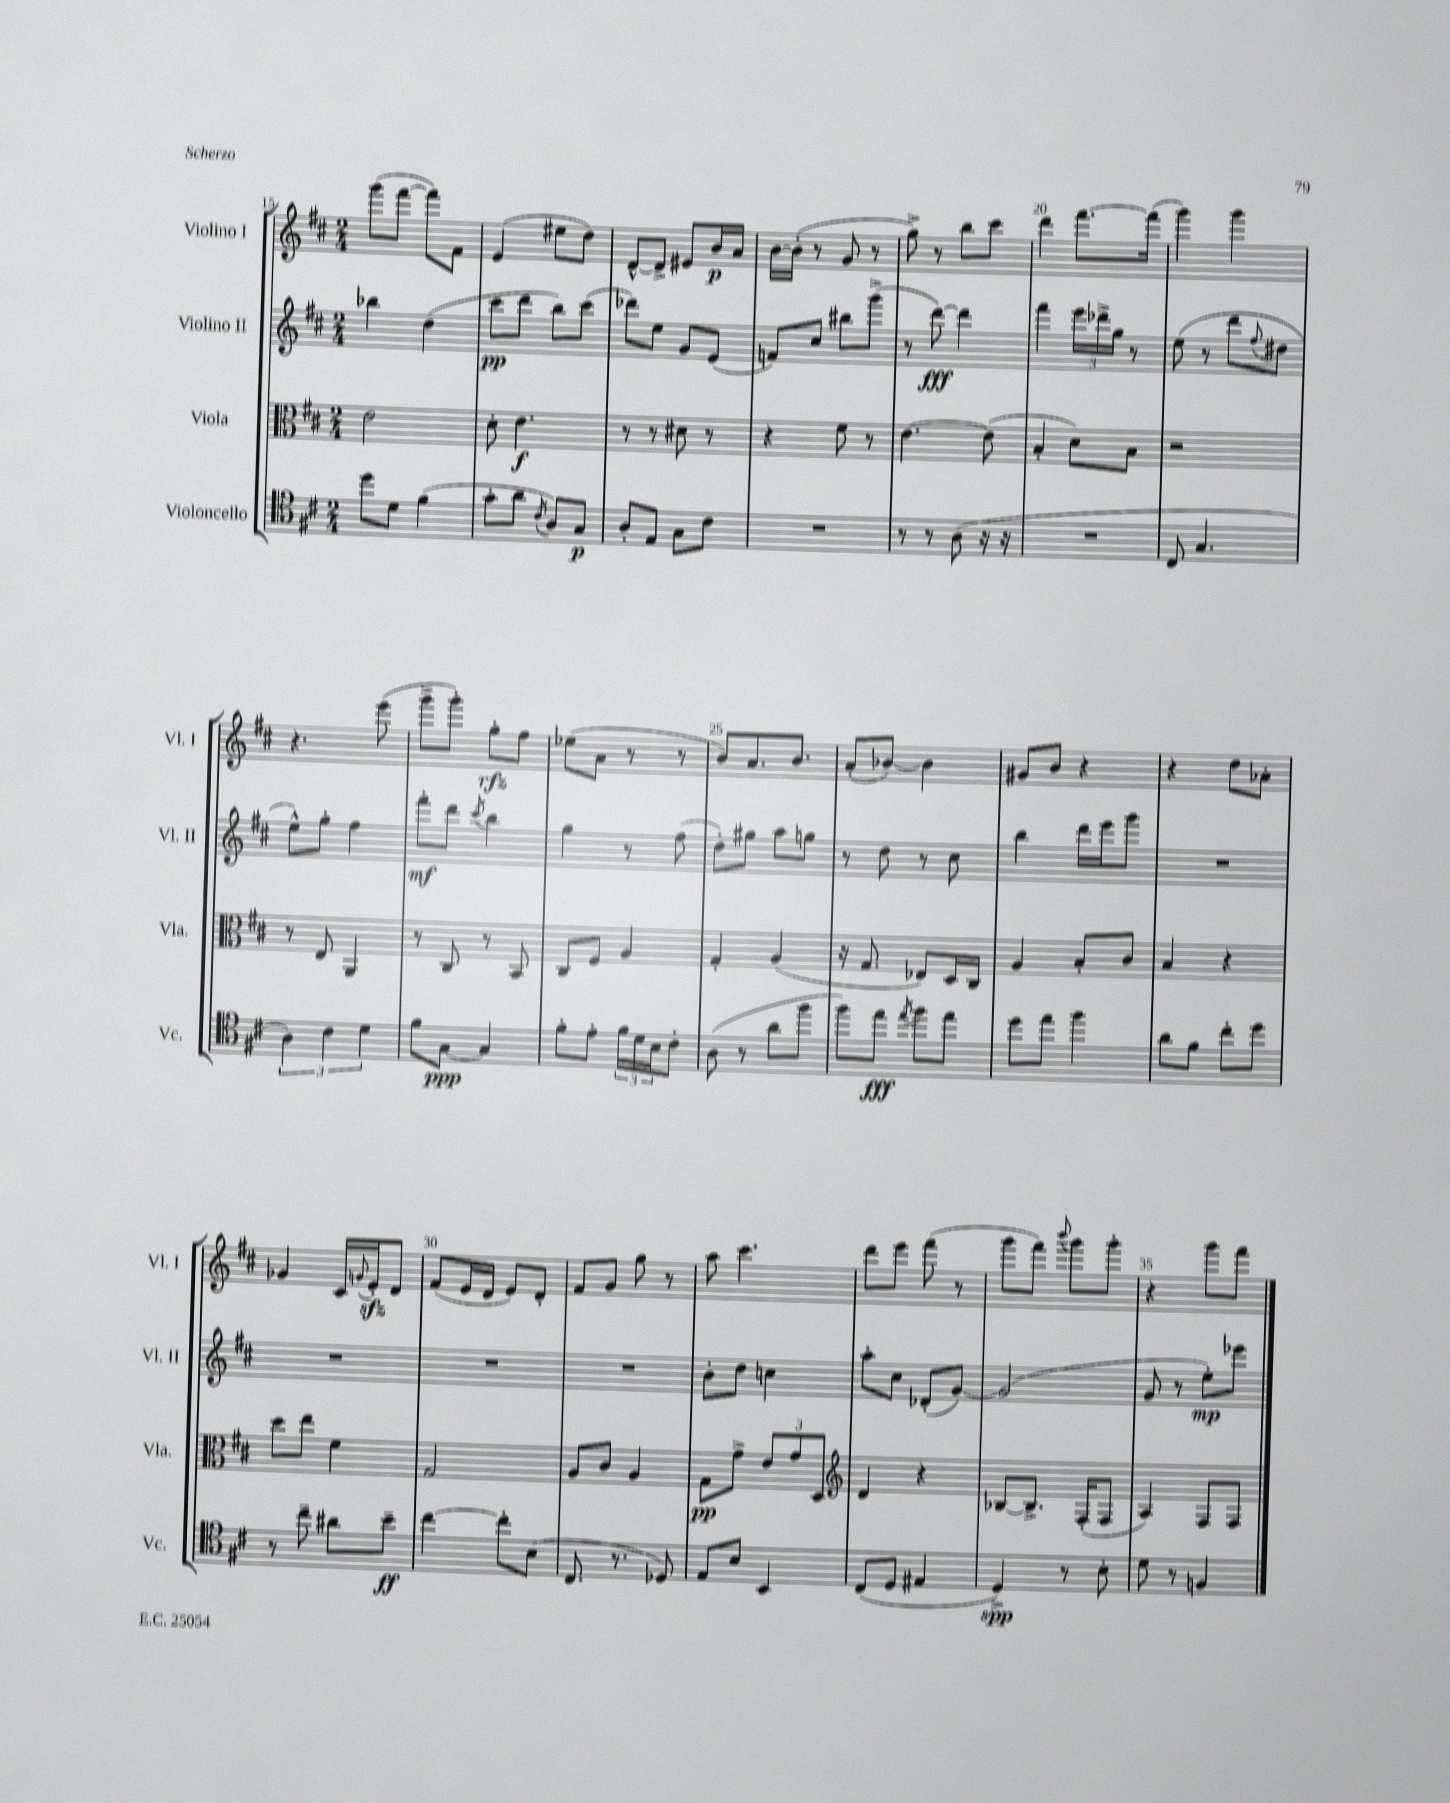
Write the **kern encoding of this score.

**kern	**dynam	**kern	**dynam	**kern	**dynam	**kern	**dynam
*part4	*part4	*part3	*part3	*part2	*part2	*part1	*part1
*staff4	*staff4	*staff3	*staff3	*staff2	*staff2	*staff1	*staff1
*I"Violoncello	*	*I"Viola	*	*I"Violino II	*	*I"Violino I	*
*I'Vc.	*	*I'Vla.	*	*I'Vl. II	*	*I'Vl. I	*
*clefC4	*	*clefC3	*	*clefG2	*	*clefG2	*
*k[f#c#]	*	*k[f#c#]	*	*k[f#c#]	*	*k[f#c#]	*
*M2/4	*	*M2/4	*	*M2/4	*	*M2/4	*
=15	=15	=15	=15	=15	=15	=15	=15
8dd\L	.	2e\	.	4bb-X\	.	(8ggg\L	.
8d\J	.	.	.	.	.	[8fff#\J	.
(4f#\	.	.	.	(4dd\	.	8fff#\L])	.
.	.	.	.	.	.	8f#\J	.
=16	=16	=16	=16	=16	=16	=16	=16
8g'\L	.	8d'\	.	8ccc#\L	pp	(4e/	.
8a\J	.	4.e\	f	8ddd\J	.	.	.
8qc#/	.	.	.	.	.	.	.
8A/L)	.	.	.	8bb\L)	.	8ee#X\L	.
8G/J	p	.	.	(8ccc#\J	.	8dd\J)	.
=17	=17	=17	=17	=17	=17	=17	=17
8A'/L	.	8r	.	8ddd-X\L)	.	[8d^^/L	.
8E/J	.	8r	.	8ee\J	.	8d^/J]	.
8G\L	.	8d#X\	.	8g/L	.	8e#X/L	.
8c#\J	.	8r	.	(8e/J	.	16b/L	p
.	.	.	.	.	.	16a/JJ	.
=18	=18	=18	=18	=18	=18	=18	=18
2r	.	4r	.	8fn/L)	.	[16b\LL	.
.	.	.	.	.	.	(16b'\JJ]	.
.	.	.	.	8cc#/J	.	8r	.
.	.	8f#\	.	8bb#X\L	.	8g/	.
.	.	8r	.	(8ggg^\J	.	8r	.
=19	=19	=19	=19	=19	=19	=19	=19
8r	.	[4.e\	.	8r	.	8gg^\)	.
8r	.	.	.	[8ddd\)	fff	8r	.
(8A\	.	.	.	4ddd\]	.	8bb\L	.
16r	.	(8e\]	.	.	.	8ccc#\J	.
16r	.	.	.	.	.	.	.
=20	=20	=20	=20	=20	=20	=20	=20
2r	.	4B'/	.	4fff#\	.	4ddd\	.
.	.	8d\L)	.	24eee\LL	.	[8.fff#\L	.
.	.	.	.	24ddd-X^\	.	.	.
.	.	.	.	24gg\JJ	.	.	.
.	.	8B\J	.	8r	.	.	.
.	.	.	.	.	.	(16fff#\Jk]	.
=21	=21	=21	=21	=21	=21	=21	=21
8C#/	.	2r	.	(8ee\	.	4ggg\)	.
4.G/	.	.	.	8r	.	.	.
.	.	.	.	8ddd\L	.	4ggg\	.
.	.	.	.	8qqff#/	.	.	.
.	.	.	.	8dd#X\J	.	.	.
!!LO:LB:g=z
=22	=22	=22	=22	=22	=22	=22	=22
6A\)	.	8r	.	8ee^^\L)	.	4.r	.
.	.	8E/	.	8gg'\J	.	.	.
6c#\	.	.	.	.	.	.	.
.	.	4AA/	.	4ff#\	.	.	.
6d\	.	.	.	.	.	.	.
.	.	.	.	.	.	(8eee\	.
=23	=23	=23	=23	=23	=23	=23	=23
8f#\L	.	8r	.	8fff#'\L	mf	8ggg^\L	.
[8G\J	ppp	8C#/	.	8ddd\J	.	8ggg'\J)	.
.	.	.	.	8qccc#/	.	.	.
4G/]	.	8r	.	4bb\	.	8gg'\L	rfz
.	.	8BB/	.	.	.	8ff#\J	.
=24	=24	=24	=24	=24	=24	=24	=24
8f#'\L	.	8C#/L	.	4gg\	.	(8ee-X\L	.
8e'\J	.	8F#/J	.	.	.	8a\J	.
24f#\LL	.	4A/	.	8r	.	8r	.
24d\	.	.	.	.	.	.	.
24B\J	.	.	.	.	.	.	.
8c#'\J	.	.	.	(8ff#\	.	8r	.
=25	=25	=25	=25	=25	=25	=25	=25
(8A\	.	4G'/	.	8dd'\L)	.	8b/L)	.
8r	.	.	.	8gg#X\J	.	8.a/	.
8a\L	.	(4A/	.	8aa\L	.	.	.
.	.	.	.	.	.	8.b/J	.
8ff#\J	.	.	.	8ggn\J	.	.	.
=26	=26	=26	=26	=26	=26	=26	=26
8ff#\L)	.	16r	.	8r	.	(8a'/L	.
.	.	8.G/	.	.	.	.	.
8ee\J	fff	.	.	8dd\	.	[8b-X/J)	.
8qee/	.	.	.	.	.	.	.
8ff#\L	.	8E-X/L)	.	8r	.	4b-\]	.
8ee\J	.	16D/L	.	8cc#\	.	.	.
.	.	16C#/JJ	.	.	.	.	.
=27	=27	=27	=27	=27	=27	=27	=27
8dd\L	.	4A/	.	4bb\	.	8g#X/L	.
8ee\J	.	.	.	.	.	8b/J	.
4ff#\	.	8B'/L	.	16ddd\LL	.	4r	.
.	.	.	.	16eee\J	.	.	.
.	.	8c#/J	.	8ggg\J	.	.	.
=28	=28	=28	=28	=28	=28	=28	=28
8a\L	.	4B/	.	2r	.	4r	.
8f#\J	.	.	.	.	.	.	.
8cc#'\L	.	4r	.	.	.	8dd\L	.
8dd\J	.	.	.	.	.	8a-X'\J	.
!!LO:LB:g=z
=29	=29	=29	=29	=29	=29	=29	=29
8r	.	8dd\L	.	2r	.	4g-X/	.
8cc#~\	.	8ee\J	.	.	.	.	.
8a#X\L	.	4f#\	.	.	.	16c#/LL	.
.	.	.	.	.	.	8qqgn/	.
.	.	.	.	.	.	16ezz'/J	.
8b~\J	ff	.	.	.	.	8d/J	.
=30	=30	=30	=30	=30	=30	=30	=30
[4cc#\	.	2G/	.	2r	.	(8f#/L	.
.	.	.	.	.	.	16e/L	.
.	.	.	.	.	.	16d/JJ	.
8cc#'\L]	.	.	.	.	.	8e/L)	.
(8B\J	.	.	.	.	.	8d'/J	.
=31	=31	=31	=31	=31	=31	=31	=31
8.C#/	.	8A/L	.	2r	.	8f#/L	.
.	.	8c#/J	.	.	.	8g/J	.
8.r	.	.	.	.	.	.	.
.	.	4A/	.	.	.	8gg\	.
8D-X/)	.	.	.	.	.	8r	.
=32	=32	=32	=32	=32	=32	=32	=32
8E/L	.	8G\L	pp	8b'\L	.	8aa\	.
8B/J	.	8g^\J	.	8dd\J	.	4.ccc#\	.
4BB/	.	12e/L	.	4ccn\	.	.	.
.	.	12g/	.	.	.	.	.
.	.	12D/J	.	.	.	.	.
=33	=33	=33	=33	=33	=33	=33	=33
*	*	*clefG2	*	*	*	*	*
(8C#/L	.	4d/	.	8aa'\L	.	8ddd\L	.
8D/J	.	.	.	8cc#\J	.	8eee\J	.
4E#X/	.	4r	.	(8d-X'/L	.	(8fff#\	.
.	.	.	.	[8g/J)	.	8r	.
=34	=34	=34	=34	=34	=34	=34	=34
4D^/)	spp	[8B-X/L	.	(2g/]	.	8ggg\L	.
.	.	8.B-^/J]	.	.	.	8fff#\J)	.
.	.	.	.	.	.	8qqbbb/	.
8r	.	.	.	.	.	8ggg\L	.
.	.	(16F#'/KL	.	.	.	.	.
8B'\	.	8F#/J	.	.	.	8ggg'\J	.
=35	=35	=35	=35	=35	=35	=35	=35
8d\	.	4A/)	.	8g/	.	4r	.
8r	.	.	.	8r	.	.	.
4Fn/	.	8F#/L	.	8ee'\L)	mp	8ggg\L	.
.	.	8F#/J	.	8eee-X\J	.	8fff#\J	.
==	==	==	==	==	==	==	==
*-	*-	*-	*-	*-	*-	*-	*-
